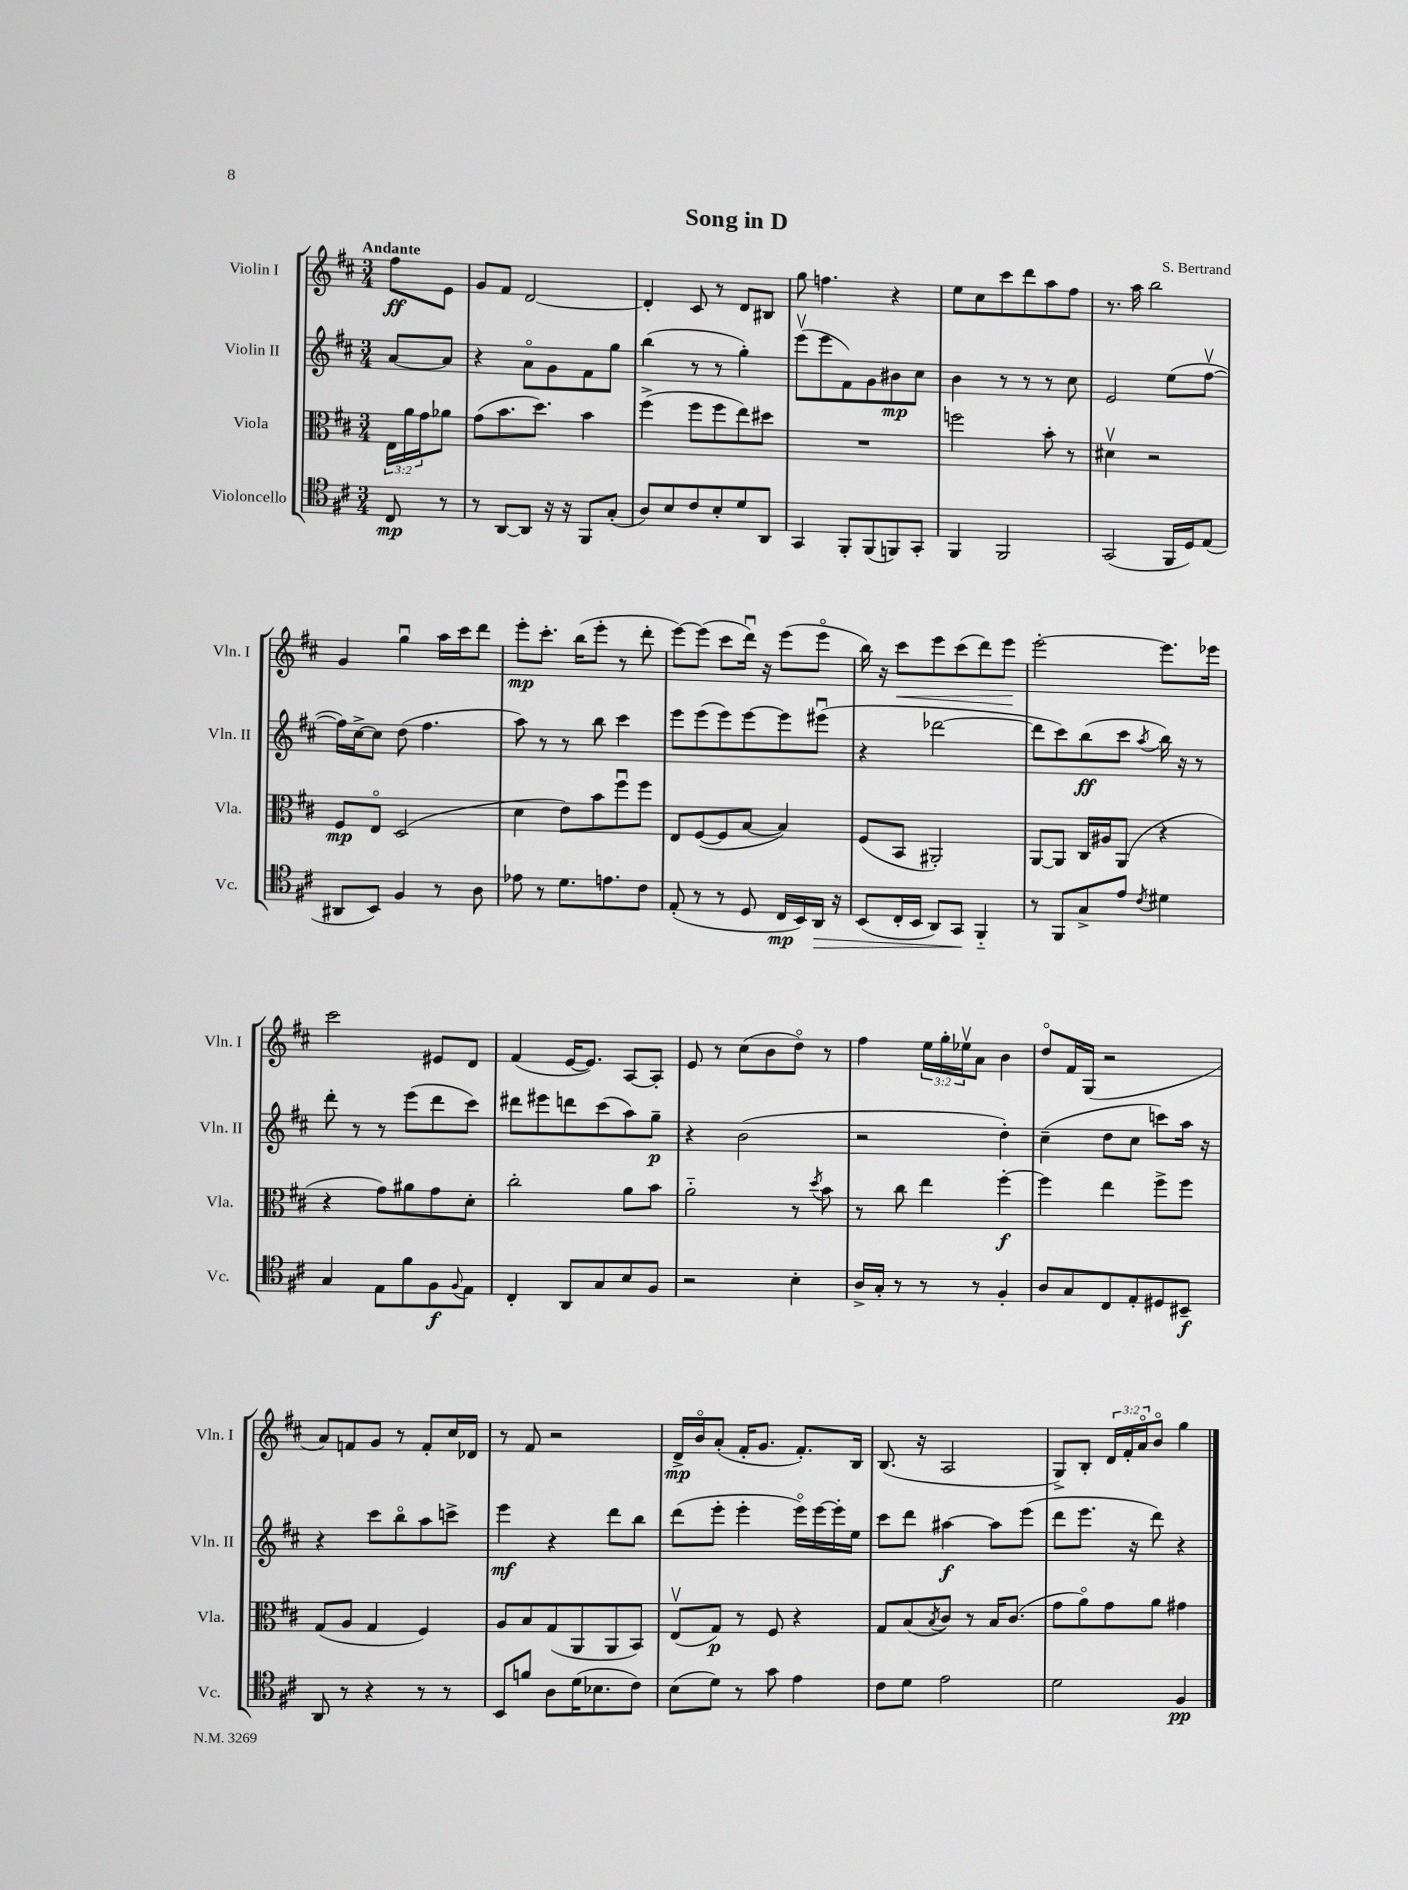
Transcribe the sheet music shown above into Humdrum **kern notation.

**kern	**kern	**kern	**kern
*staff4	*staff3	*staff2	*staff1
*clefC4	*clefC3	*clefG2	*clefG2
*k[f#c#]	*k[f#c#]	*k[f#c#]	*k[f#c#]
*M3/4	*M3/4	*M3/4	*M3/4
8C#	24E	[8a	8ff#
.	24a	.	.
.	24g	.	.
8r	8a-	8a]	8e
=	=	=	=
8r	(8g	4r	8g
[8AA	8.b	.	8f#
8AA]	.	8ao	[2d
.	8.dd)	.	.
16r	.	8g	.
16r	.	.	.
8FF#	4b	8f#	.
(8G'	.	8gg	.
=	=	=	=
8A)	(4ff#^	(4bb	4d']
8B	.	.	.
8c#	8ff#	8r	8c#
8B'	8ff#	8r	8r
8d	8ee)	4gg')	8d
8AA	8dd#	.	8B#
=	=	=	=
4GG	2.r	(8eeev	8gg
.	.	8eee	4.ff
8FF#'	.	8f#)	.
(8FF#	.	8g	.
8FF)	.	8b#	4r
8GG'	.	8cc#	.
=	=	=	=
4FF#	2ff	4b	8ee
.	.	.	8cc#
2FF#	.	8r	8ccc#
.	.	8r	8ddd
.	8b'	8r	8aa
.	8r	8cc#	8ff#
=	=	=	=
(2GG	4d#v	2e	8.r
.	.	.	16aa
.	2r	.	2bb
16FF#	.	(8ee	.
16D)	.	.	.
(8E	.	[8ff#v	.
=	=	=	=
8AA#	8F#	16ff#])	4g
.	.	[16cc#^	.
8BB)	8Eo	8cc#]	.
4F#	(2D	(8dd	4ggu
.	.	4.ff#	.
8r	.	.	16aa
.	.	.	16ccc#
8A	.	.	8ddd
=	=	=	=
8e-	4d	8aa)	8eee'
8r	.	8r	8.ccc#'
8.d	8e)	8r	.
.	.	.	(16bb
.	8b	8bb	8eee'
8.e	.	.	.
.	8ff#u	4ccc#	8r
8c#	8ff#	.	8ddd'
=	=	=	=
(8E'	8E	8eee	[8eee)
8r	([8F#	(8eee	(8eee]
8r	8F#]	8eee)	8ccc#
8D	[8B	[8eee	16dddu)
.	.	.	16r
16C#	4B])	8eee]	(8eee
16BB)	.	.	.
16AA	.	(8eee#u	8eeeo
16r	.	.	.
=	=	=	=
(8BB	(8F#	4r	16bb)
.	.	.	16r
16C#'	8BB	.	8ccc#
16BB	.	.	.
8AA)	2AA#')	[2ddd-	8eee
8GG	.	.	(8ccc#
4FF#'~	.	.	8ddd)
.	.	.	8eee
=	=	=	=
8r	[8AA	8ddd-]	[2eee'
8FF#	8AA]	8ccc#)	.
8G^	16C#	(8bb	.
.	16A#	.	.
8e	(8AA	8ccc#	.
8qc#	.	8qaa	.
4d#	4r	16bb)	8.eee]
.	.	16r	.
.	.	8r	.
.	.	.	16eee-
=	=	=	=
4G	4r	8ddd'	2ccc#
.	.	8r	.
8E	8g)	8r	.
8f#	8a#	(8eee	.
8F#	8g	8ddd	8e#
8qqF#	.	.	.
8E	8d'	8ccc#)	8d
=	=	=	=
4C#'	2cc#'	8ddd#	(4f#
.	.	8eee#	.
8AA	.	8ddd	[16e
.	.	.	8.e])
8G	.	(8ccc#	.
8B	8a	8aa)	[8A
8F#	8b	8gg~	8A']
=	=	=	=
2r	2a'~	4r	8e
.	.	.	8r
.	.	(2b	(8cc#
.	.	.	8b
4B'	8r	.	8ddo)
.	8qdd	.	.
.	8b	.	8r
=	=	=	=
16A^	8r	2r	4ff#
16G'	.	.	.
8r	8cc#	.	.
8r	4ee	.	24ee
.	.	.	24gg'
.	.	.	24ee-v
8r	.	.	8a
4F#'	[4ff#'	4dd')	4b
=	=	=	=
8A	4ff#]	(4cc#~	8ddo
8G	.	.	16f#
.	.	.	(16G
8C#	4ee	8dd	2r
8E'	.	8cc#	.
8D#	8ff#^	8ccc)	.
8BB#~	8ff#	16aa	.
.	.	16r	.
=	=	=	=
8AA	(8G	4r	8a)
8r	8A	.	8f
4r	4G	8ccc#	8g
.	.	8bbo	8r
8r	4F#)	8aa	8f'
8r	.	8ccc^	16cc#
.	.	.	16d-
=	=	=	=
8BB	8A	4eee	8r
8f	8B	.	8f#
8A	(8G	4r	2r
(16d	8AA	.	.
8.B-	.	.	.
.	8AA	8ddd	.
8c#)	8BB)	8bb	.
=	=	=	=
(8B	(8Ev	(8ddd	16d^
.	.	.	16bo
8d)	8G)	8eee'	(8a'
8r	8r	4eee'	16f#'
.	.	.	8.g
8g	8F#	.	.
4e	4r	16eeeo)	8.f#')
.	.	[16eee	.
.	.	16eee']	.
.	.	16ee	16B
=	=	=	=
8c#	8G	8ccc#	(8.B
8d	(8B	8ddd	.
.	.	.	16r
.	8qB	.	.
2e	8c#)	[4aa#	2A
.	8r	.	.
.	16B	8aa#]	.
.	(8.c#	.	.
.	.	(8eee	.
=	=	=	=
2d	8g	8ddd	8G^)
.	8ao)	8.eee	8B'
.	8g	.	24d
.	.	.	24f#'
.	.	16r	.
.	.	.	24ao
.	8a	8ddd)	8bo
4F#	4g#	4r	4gg
==	==	==	==
*-	*-	*-	*-
